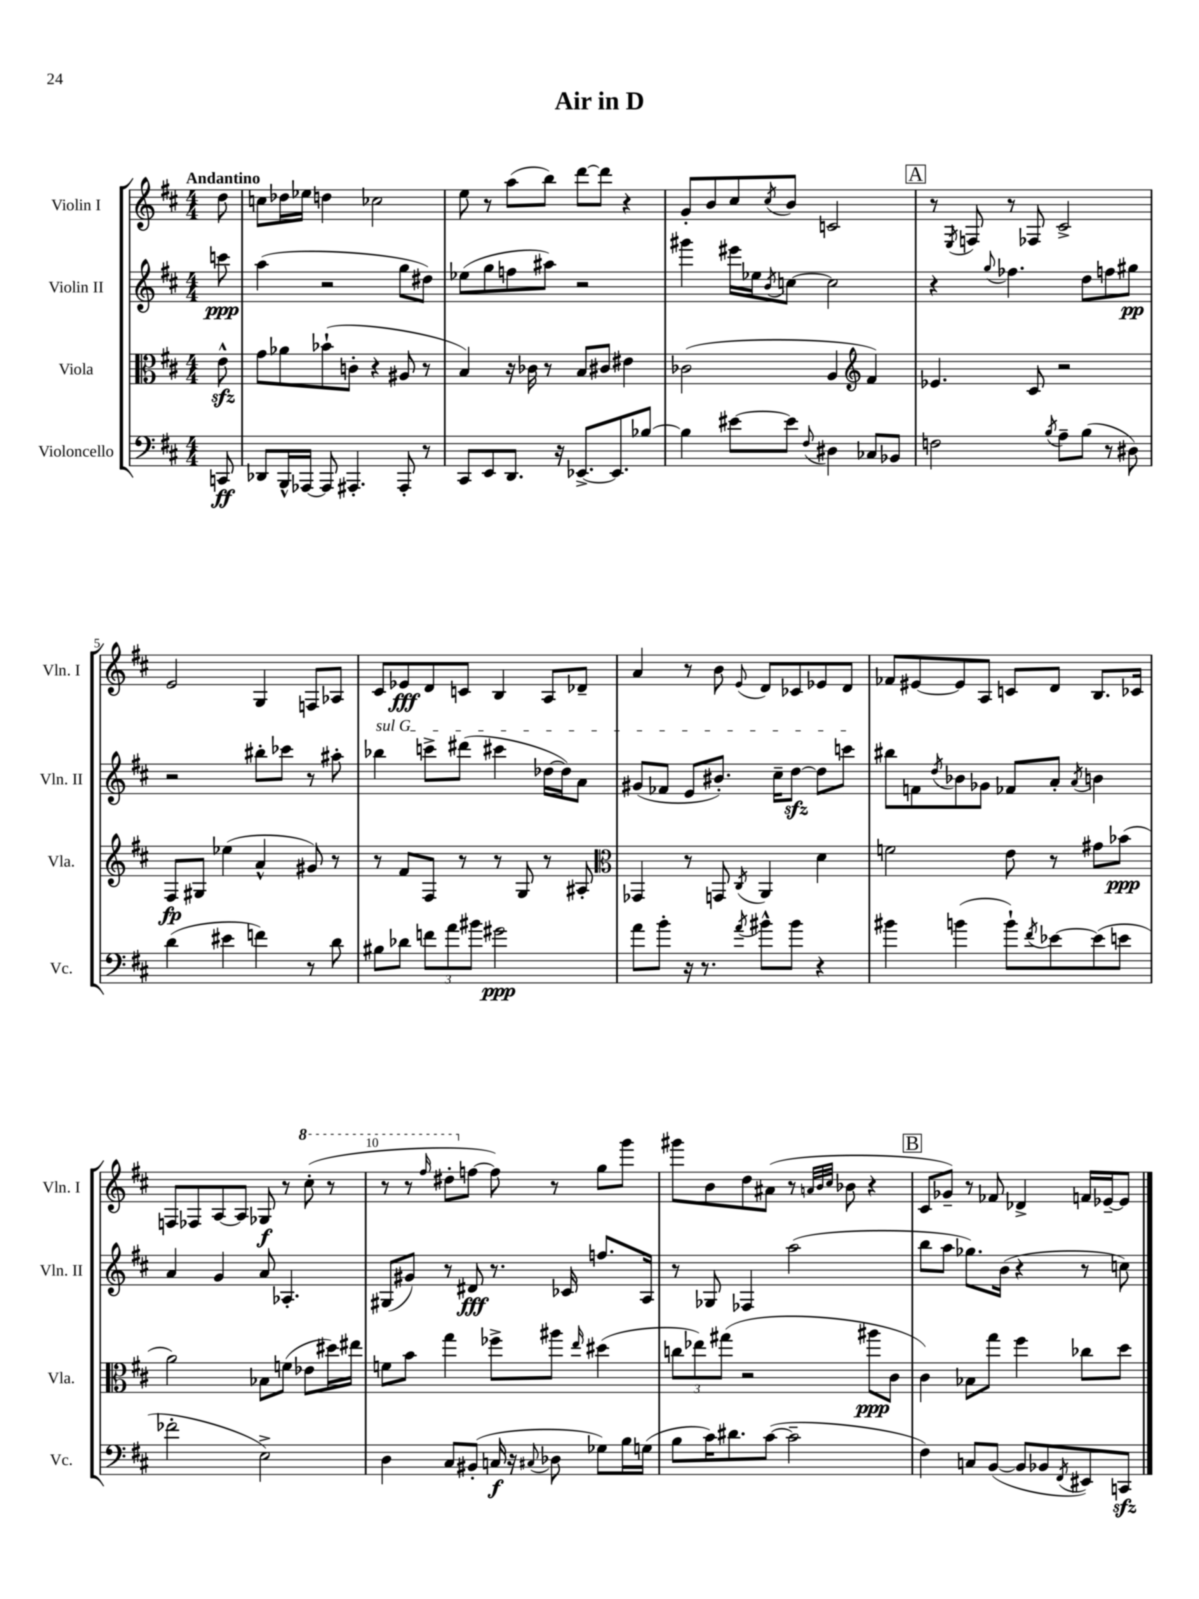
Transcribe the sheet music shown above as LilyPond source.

\header { title = "Air in D" }
<<
\new StaffGroup <<
\new Staff = "s0" \with { instrumentName = "Violin I" shortInstrumentName = "Vln. I" } {
    \clef treble \key d \major \numericTimeSignature \time 4/4 \partial 8 \tempo "Andantino"
    d''8 |
    c''8 des''16 ees''16 d''4 ces''2 |
    e''8 r8 a''8( b''8) d'''8~ d'''8 r4 |
    g'8-. b'8 cis''8 \acciaccatura { cis''8 } b'8 c'2 |
    \mark \markup { \box "A" } r8 \acciaccatura { e8 } f8 r8 fes8 cis'2-> |
    e'2 g4 f8 aes8 |
    cis'8 ees'8\fff d'8 c'8 b4 a8 des'8-- |
    a'4 r8 b'8 \appoggiatura { e'8 } d'8 ces'8 ees'8 d'8 |
    fes'8 eis'8~ eis'8 a8 c'8 d'8 b8. ces'16 |
    f8 fes8 a8~ a8 ges8\f r8 \ottava #1 cis'''8-.( r8 |
    r8 r8 \grace { fis'''16 } dis'''8-. \ottava #0 f''8~ f''8) r8 g''8 g'''8 |
    gis'''8 b'8 d''8 ais'8( r8 \grace { a'32 b'32 cis''32 } bes'8 r4 |
    \mark \markup { \box "B" } cis'8 ges'8--) r8 fes'8 des'4-> f'16 ees'16~-- ees'8 \bar "|." |
}
\new Staff = "s1" \with { instrumentName = "Violin II" shortInstrumentName = "Vln. II" } {
    \clef treble \key d \major \numericTimeSignature \time 4/4 \partial 8
    c'''8\ppp |
    a''4( r2 g''8 dis''8) |
    ees''8( g''8 f''8 ais''8) r2 |
    gis'''4 eis'''16 ees''16 \acciaccatura { b'8 } c''8~ c''2 |
    \mark \markup { \box "A" } r4 \appoggiatura { g''8 } fes''4. d''8 f''8 gis''8\pp |
    r2 bis''8-. ces'''8 r8 ais''8-. |
    \once \override TextSpanner.bound-details.left.text = \markup { \italic "sul G" } bes''4\startTextSpan c'''8-> dis'''8( cis'''4 des''16~ des''16) a'8 |
    gis'8( fes'8 e'8 bis'8.-.) cis''16-- d''8~\sfz d''8 c'''8\stopTextSpan |
    bis''8 f'8 \acciaccatura { d''8 } bes'8 ges'8 fes'8 a'8-. \acciaccatura { a'8 } b'4 |
    a'4 g'4 a'8 aes4.-. |
    gis8( gis'8) r8 dis'8\fff r8. ces'16 f''8. a16 |
    r8 ges8 fes4 a''2( |
    \mark \markup { \box "B" } b''8 a''8 ges''8.) b'16( r4 r8 c''8) \bar "|." |
}
\new Staff = "s2" \with { instrumentName = "Viola" shortInstrumentName = "Vla." } {
    \clef alto \key d \major \numericTimeSignature \time 4/4 \partial 8
    e'8-^\sfz |
    g'8 aes'8 bes'8-!( c'8-. r4 ais8 r8 |
    b4) r16 ces'16 r8 b8 cis'8 eis'4 |
    ces'2( a4 \clef treble fis'4) |
    \mark \markup { \box "A" } ees'4. cis'8 r2 |
    fis8\fp gis8 ees''4( a'4-^ gis'8) r8 |
    r8 fis'8 fis8 r8 r8 g8 r8 ais8-. |
    \clef alto ges,4 r8 g,8 \acciaccatura { cis8 } a,4 d'4 |
    f'2 e'8 r8 gis'8 bes'8\ppp( |
    a'2) bes8 f'8( ees'8 dis''16) eis''16 |
    f'8 b'8 g''4 fes''8-> ais''8 \grace { e''16 } dis''4( |
    \tuplet 3/2 { c''8 ees''8) gis''8( } r2 ais''8\ppp cis'8 |
    \mark \markup { \box "B" } cis'4) bes8 g''8 fis''4 ces''8 d''8 \bar "|." |
}
\new Staff = "s3" \with { instrumentName = "Violoncello" shortInstrumentName = "Vc." } {
    \clef bass \key d \major \numericTimeSignature \time 4/4 \partial 8
    c,8\ff |
    des,8 b,,16-^ aes,,16~ aes,,8 ais,,4.-. ais,,8-. r8 |
    cis,8 e,8 d,8. r16 ees,8.~-> ees,8. bes8~ |
    bes4 eis'8~ eis'8 \appoggiatura { fis8 } dis4 ces8 bes,8 |
    \mark \markup { \box "A" } f2 \acciaccatura { b8 } a8-- b8( r8 dis8) |
    d'4( eis'4 f'4) r8 d'8 |
    bis8 des'8 \tuplet 3/2 { f'8 a'8 bis'8 } gis'2\ppp |
    a'8 b'8-. r16 r8. \acciaccatura { a'8 } bis'8-^ bis'8 r4 |
    bis'4 b'4( b'8-!) \acciaccatura { fis'8 } ees'8~ ees'8( e'8 |
    fes'2-. e2->) |
    d4 cis8 bis,8-.( c16\f r16 \appoggiatura { cis8 } des8 ges8) b16 g16( |
    b8 cis'16) dis'8. cis'8~( cis'2-- |
    \mark \markup { \box "B" } fis4) c8 b,8~( b,8 bes,8 \acciaccatura { fis,8 } eis,8) c,8\sfz \bar "|." |
}
>>
>>
\layout { \context { \Score \override BarNumber.break-visibility = ##(#f #t #t) barNumberVisibility = #(every-nth-bar-number-visible 5) } }
